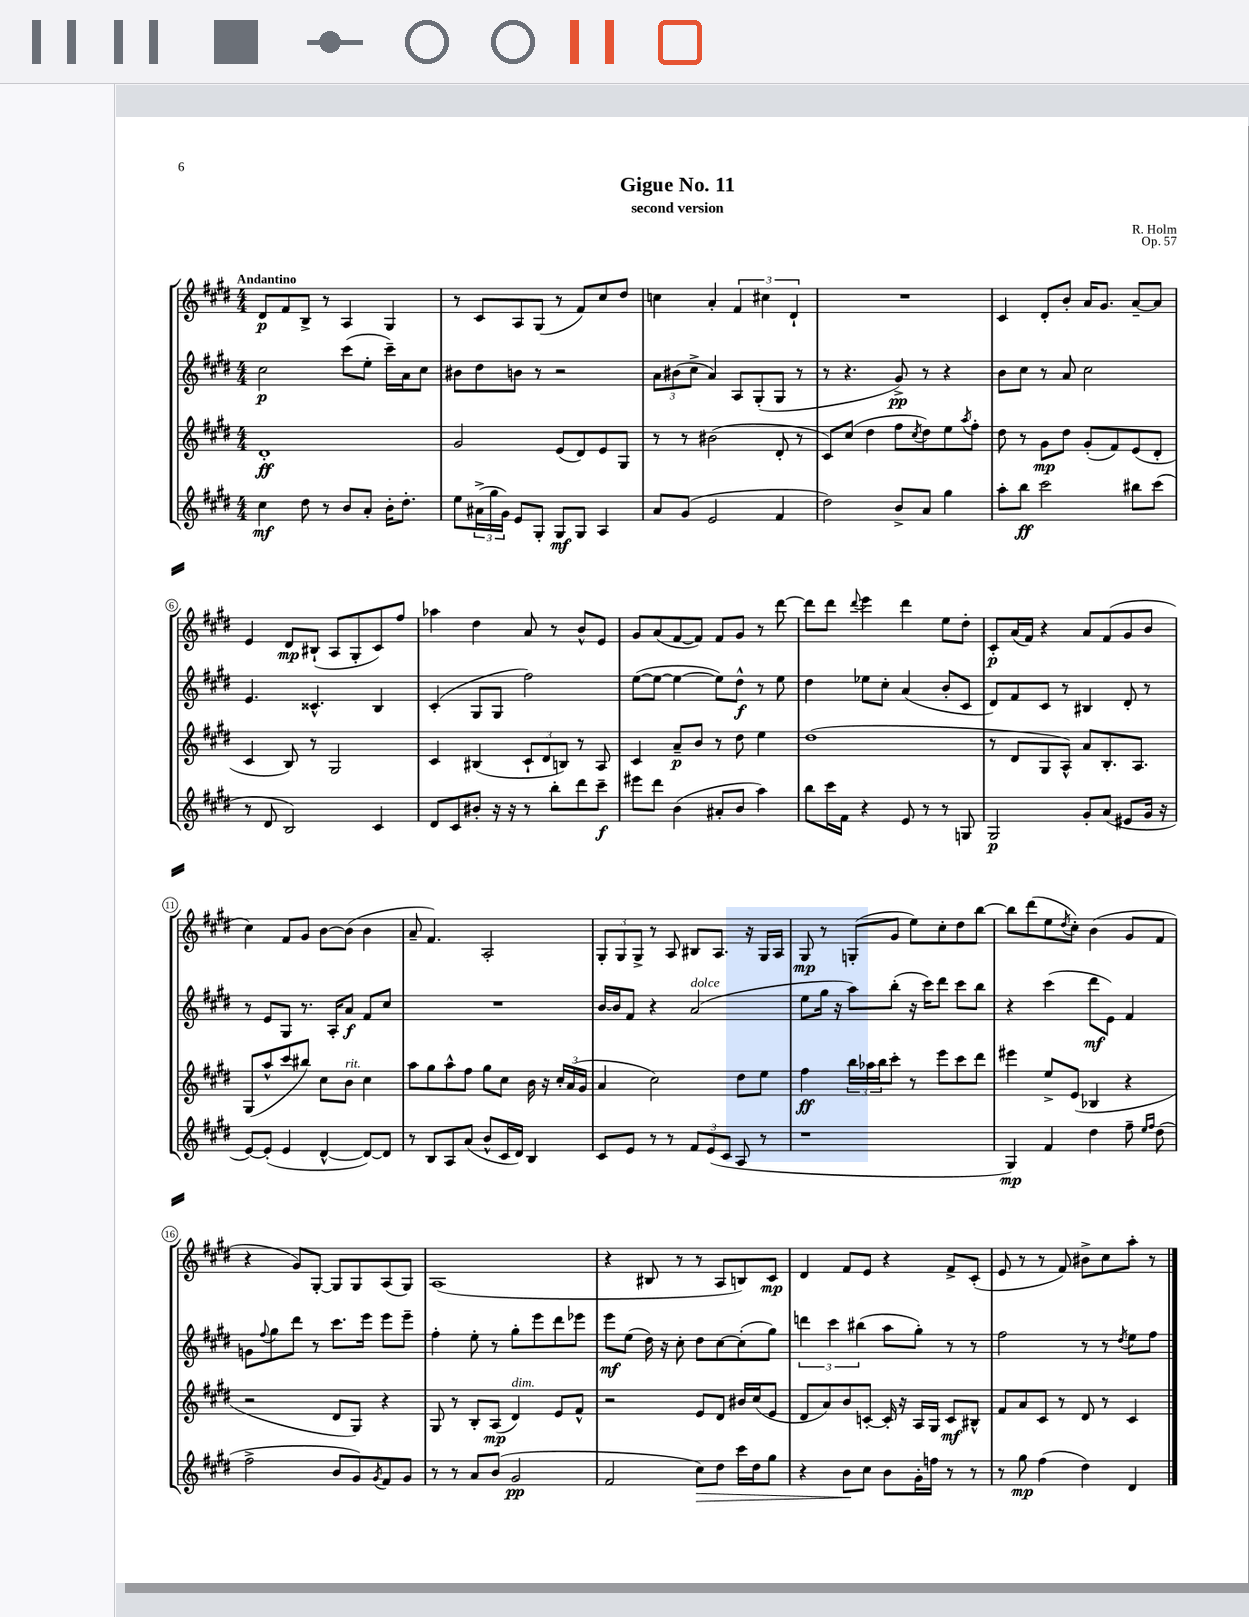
\header { title = "Gigue No. 11" composer = "R. Holm" subtitle = "second version" opus = "Op. 57" }
<<
\new StaffGroup <<
\new Staff = "s0" {
    \clef treble \key e \major \numericTimeSignature \time 4/4 \tempo "Andantino"
    dis'8\p fis'8 b8-> r8 a4 gis4 |
    r8 cis'8 a8 gis8( r8 fis'8) cis''8 dis''8 |
    c''4 a'4-. \tuplet 3/2 { fis'4 cis''4 dis'4-! } |
    R1 |
    cis'4 dis'8-. b'8-. a'16 gis'8. a'8~-- a'8 |
    e'4 dis'8\mp bis8-!( a8 gis8-. cis'8) fis''8 |
    aes''4 dis''4 a'8 r8 b'8-^ e'8 |
    gis'8 a'8( fis'8~ fis'8) fis'8 gis'8 r8 dis'''8~ |
    dis'''8 dis'''8 \appoggiatura { dis'''8 } e'''4 dis'''4 e''8 dis''8-. |
    cis'8-.\p a'16( fis'16) r4 a'8 fis'8( gis'8 b'8 |
    cis''4) fis'8 gis'8 b'8~ b'8( b'4 |
    a'8-- fis'4.) a2-. |
    \tuplet 3/2 { gis8-. gis8 gis8-> } r8 a8 bis8 a8. r16 gis16 a16 |
    gis8\mp r8 g8-.( gis'8 e''8) cis''8-. dis''8 b''8~ |
    b''8 dis'''8( e''8 \acciaccatura { dis''8 } cis''8-.) b'4( gis'8 fis'8 |
    r4 gis'8) gis8~-. gis8 gis8 a8( gis8) |
    a1( |
    r4 bis8 r8 r8 a8 b8) cis'8\mp |
    dis'4 fis'8 e'8 r4 fis'8-> cis'8-.( |
    e'8 r8 r8 fis'8) bis'8-> cis''8 a''8-. r8 \bar "|." |
}
\new Staff = "s1" {
    \clef treble \key e \major \numericTimeSignature \time 4/4
    cis''2\p cis'''8( e''8-. cis'''16--) a'16 cis''8 |
    bis'8 dis''8 b'8 r8 r2 |
    \tuplet 3/2 { a'8 bis'8( cis''8-> } a'4) a8 gis8-.( gis8 r8 |
    r8 r4. gis'8->\pp) r8 r4 |
    b'8 cis''8 r8 a'8 cis''2 |
    e'4. cisis'4.-^ b4 |
    cis'4-.( gis8 gis8 fis''2) |
    e''8~( e''8~ e''4~ e''8) dis''8-^\f r8 e''8 |
    dis''4 ees''8 cis''8-. a'4( b'8-. cis'8 |
    dis'8) fis'8 cis'8 r8 bis4 dis'8-. r8 |
    r8 e'8 gis8 r8. a16-. a'8\f fis'8 cis''8 |
    R1 |
    b'16~ b'16 fis'8 r4 a'2^\markup { \italic "dolce" }( |
    e''8 gis''16 r16 a''8) b''8-.( r16 cis'''16) dis'''8 cis'''8 b''8 |
    r4 cis'''4( dis'''8\mf e'8) fis'4 |
    g'8 \appoggiatura { fis''8 } gis''8 dis'''8 r8 cis'''8. e'''16 e'''8 e'''8-- |
    fis''4-. e''8-. r8 gis''8-. e'''8 dis'''8 ees'''8 |
    e'''8\mf e''8( dis''16) r16 cis''8-. dis''8 cis''8~ cis''8-.( gis''8) |
    \tuplet 3/2 { d'''4 cis'''4 bis''4( } a''8 gis''8-.) r8 r8 |
    fis''2 r8 r8 \acciaccatura { dis''8 } e''8 fis''8 \bar "|." |
}
\new Staff = "s2" {
    \clef treble \key e \major \numericTimeSignature \time 4/4
    dis'1-.\ff |
    gis'2 e'8( dis'8) e'8 gis8 |
    r8 r8 bis'2( dis'8-. r8 |
    cis'8) cis''8( dis''4 fis''8 \acciaccatura { cis''8 } dis''8) e''8 \acciaccatura { a''8 } fis''8-. |
    dis''8 r8 gis'8\mp dis''8 gis'8-.( fis'8) e'8( dis'8-. |
    cis'4 b8) r8 gis2 |
    cis'4 bis4( \tuplet 3/2 { cis'8-! dis'8 b8) } r8 a8 |
    cis'4 a'8--\p b'8 r8 dis''8 e''4 |
    dis''1( |
    r8 dis'8 gis8 a8-^) a'8 b8.-. a8. |
    gis8( a''8-^ cis'''8 bis''8) cis''8 b'8^\markup { \italic "rit." } cis''4 |
    a''8 gis''8 a''8-^ fis''8 gis''8 cis''8 b'16 r16 \tuplet 3/2 { cis''16-. a'16( gis'16 } |
    a'4 cis''2) dis''8 e''8 |
    fis''4\ff \tuplet 3/2 { b''16 aes''16 b''16 } cis'''8-. r8 e'''8 cis'''8 dis'''8 |
    eis'''4 e''8-> e'8( bes4 r4 |
    r2 dis'8 gis8) r4 |
    gis8 r8 b8-. a8\mp( dis'4^\markup { \italic "dim." }) e'8 fis'8-^ |
    r2 e'8 dis'8 bis'16 cis''16( e'8 |
    dis'8 a'8) b'8 c'8~-. c'16-. r16 a16 gis16 c'8\mf bis8-^ |
    fis'8 a'8 cis'8 r8 dis'8 r8 cis'4 \bar "|." |
}
\new Staff = "s3" {
    \clef treble \key e \major \numericTimeSignature \time 4/4
    cis''4\mf dis''8 r8 b'8 a'8-. b'16-. dis''8.-. |
    e''8 \tuplet 3/2 { ais'16->( gis''16 gis'16) } e'8 gis8-. gis8\mf gis8 a4 |
    a'8 gis'8( e'2 fis'4 |
    dis''2) b'8-> a'8 gis''4 |
    a''8-. b''8\ff cis'''2 bis''8 cis'''8( |
    r8 dis'8 b2) cis'4 |
    dis'8 cis'8 bis'8-. r16 r16 r8 b''8-. dis'''8 cis'''8--\f |
    eis'''8 dis'''8 b'4( ais'8-. b'8 a''4) |
    b''8 cis'''16 fis'16 r4 e'8 r8 r8 g8 |
    gis2\p gis'8-. a'8( eis'8 gis'16 r16 |
    e'8~) e'8-.( e'4 dis'4~-^ dis'8~) dis'8 |
    r8 b8 a8 a'8( b'8-^ cis'16 dis'16) b4 |
    cis'8 e'8 r8 r8 \tuplet 3/2 { fis'8 e'8( cis'8 } a8 r8 |
    r1 |
    gis4\mp) fis'4 dis''4 fis''8-- \grace { e''16 fis''16 } dis''8( |
    fis''2-> b'8 gis'8) \acciaccatura { gis'8 } fis'8 gis'8 |
    r8 r8 a'8 b'8( gis'2\pp |
    fis'2 cis''8\>) dis''8 cis'''16 dis''16 gis''8 |
    r4 b'8\! cis''8 b'8 gis'16-. f''16 r8 r8 |
    r8 gis''8\mp fis''4( dis''4) dis'4 \bar "|." |
}
>>
>>
